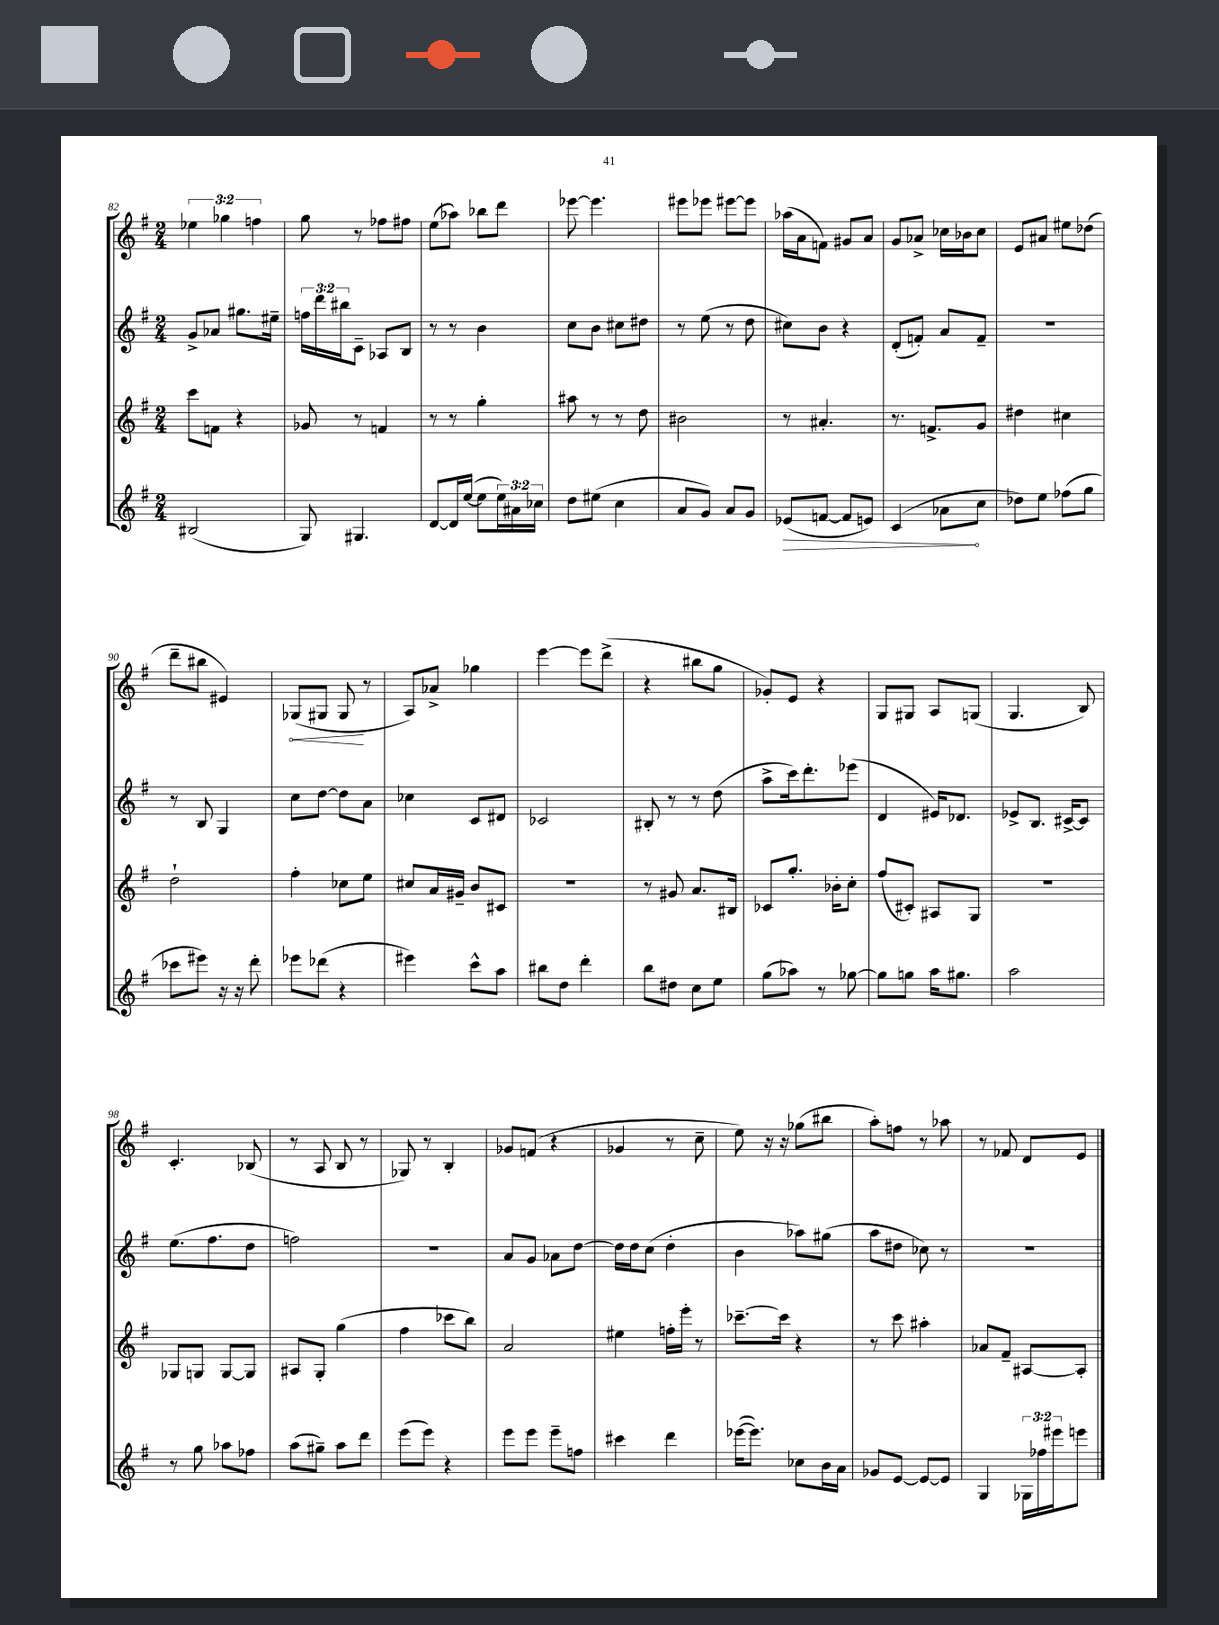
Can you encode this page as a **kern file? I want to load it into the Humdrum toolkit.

**kern	**kern	**kern	**kern
*staff4	*staff3	*staff2	*staff1
*clefG2	*clefG2	*clefG2	*clefG2
*k[f#]	*k[f#]	*k[f#]	*k[f#]
*M2/4	*M2/4	*M2/4	*M2/4
(2B#	8ccc	8g^	6ee-
.	8f	8a-	.
.	.	.	6gg-
.	4r	8.gg#	.
.	.	.	6ff
.	.	16ee#~	.
=	=	=	=
8G)	8g-	24ff	8gg
.	.	24ddd	.
.	.	24bb#	.
4.G#	8r	8c~	8r
.	4f	8A-	8ff-
.	.	8B	8ff#
=	=	=	=
[8d	8r	8r	(8ee
16d]	8r	8r	8aa-)
([16ee	.	.	.
8ee]	4gg'	4b	8bb-
24ee)	.	.	8ddd
24a#	.	.	.
24cc-	.	.	.
=	=	=	=
8dd	8aa#	8cc	[8eee-
(8ee#	8r	8b	4.eee-]
4cc	8r	8cc#	.
.	8dd	8dd#	.
=	=	=	=
8a	2b#	8r	8eee#
8g)	.	(8ee	8eee-
8a	.	8r	[8eee#
8g	.	8dd	8eee#]
=	=	=	=
(8e-	8r	8cc#)	(16aa-
.	.	.	16a
[8f	4.a#'	8b	8f)
8f]	.	4r	8g#
8e)	.	.	8a
=	=	=	=
(4c	8.r	(8d'	8g
.	.	8f')	8a-^
.	8.f^	.	.
8a-	.	8a	16cc-
.	.	.	16b-
8cc	8g	8f~	8cc-
=	=	=	=
8dd-)	4dd#	2r	8e
8ee	.	.	8a#
(8ff-	4cc#	.	8ee#
8gg	.	.	(8dd-
=	=	=	=
8ccc-	2dd`	8r	8ddd~
8eee#)	.	8B	8bb#
16r	.	4G	4e#)
16r	.	.	.
8ddd'	.	.	.
=	=	=	=
8eee-	4ff#'	8cc	(8G-
(8ddd-	.	[8dd	8G#
4r	8cc-	8dd]	8G#
.	8ee	8a	8r
=	=	=	=
4eee#)	8cc#	4cc-	8A)
.	16a	.	8a-^
.	16g#~	.	.
8ccc^^	8b	8c	4gg-
8aa	8c#	8d#	.
=	=	=	=
8bb#	2r	2c-	[4eee
8dd	.	.	.
4ddd'	.	.	8eee]
.	.	.	(8ddd^
=	=	=	=
8bb	8r	8B#'	4r
8dd#	8g#	8r	.
8cc	8.a	8r	8bb#
8ee	.	(8dd	8gg
.	16B#	.	.
=	=	=	=
(8gg	8c-	8aa^	8g-')
8aa-)	8.gg'	16ccc)	8e
.	.	8.ddd'	.
8r	.	.	4r
.	16b-'	.	.
[8gg-	8cc'	(8eee-	.
=	=	=	=
8gg-]	(8ff#	4d	8G
8gg	8c#')	.	8G#
16aa	8A#	16e#)	8A
8.gg#	.	8.d-	.
.	8G	.	(8G
=	=	=	=
2aa	2r	8e-^	4.G
.	.	8.B	.
.	.	[16c#^	.
.	.	8c#]	8B)
=	=	=	=
8r	8G-	(8.ee	4.c'
8gg	8G	.	.
.	.	8.ff#	.
8aa-	[8G	.	.
8ff-	8G]	8dd	(8B-
=	=	=	=
(8aa	8A#	2ff)	8r
8gg#~)	8G'	.	8A
8aa	(4gg	.	8B
8ddd	.	.	8r
=	=	=	=
(8eee	4ff#	2r	8G-)
8eee)	.	.	8r
4r	8ccc-	.	4B'
.	8bb)	.	.
=	=	=	=
8eee	2a	8a	8g-
8eee	.	8g	(8f
8eee~	.	8a-	4r
8ff	.	[8dd	.
=	=	=	=
4ccc#	4ee#	16dd]	4g-
.	.	16dd	.
.	.	(8cc	.
4ddd	16ff'	4dd'	8r
.	16eee'	.	.
.	8r	.	8cc~
=	=	=	=
([16eee-	[8.ccc-~	4b	8ee)
8.eee-])	.	.	.
.	.	.	16r
.	16ccc-]	.	16r
8cc-	4r	8aa-)	(8gg-
16b	.	(8gg#	8bb#
16a	.	.	.
=	=	=	=
8g-	8r	8aa	8aa')
[8e	8ccc	8dd#	8ff
8e_	4aa#'	8cc-)	8r
8e]	.	8r	8aa-
=	=	=	=
4G	8a-	2r	8r
.	8f#~	.	8f-
24G-	[8A#	.	8d
24ff-	.	.	.
24eee#	.	.	.
8eee	8A#']	.	8e
==	==	==	==
*-	*-	*-	*-
